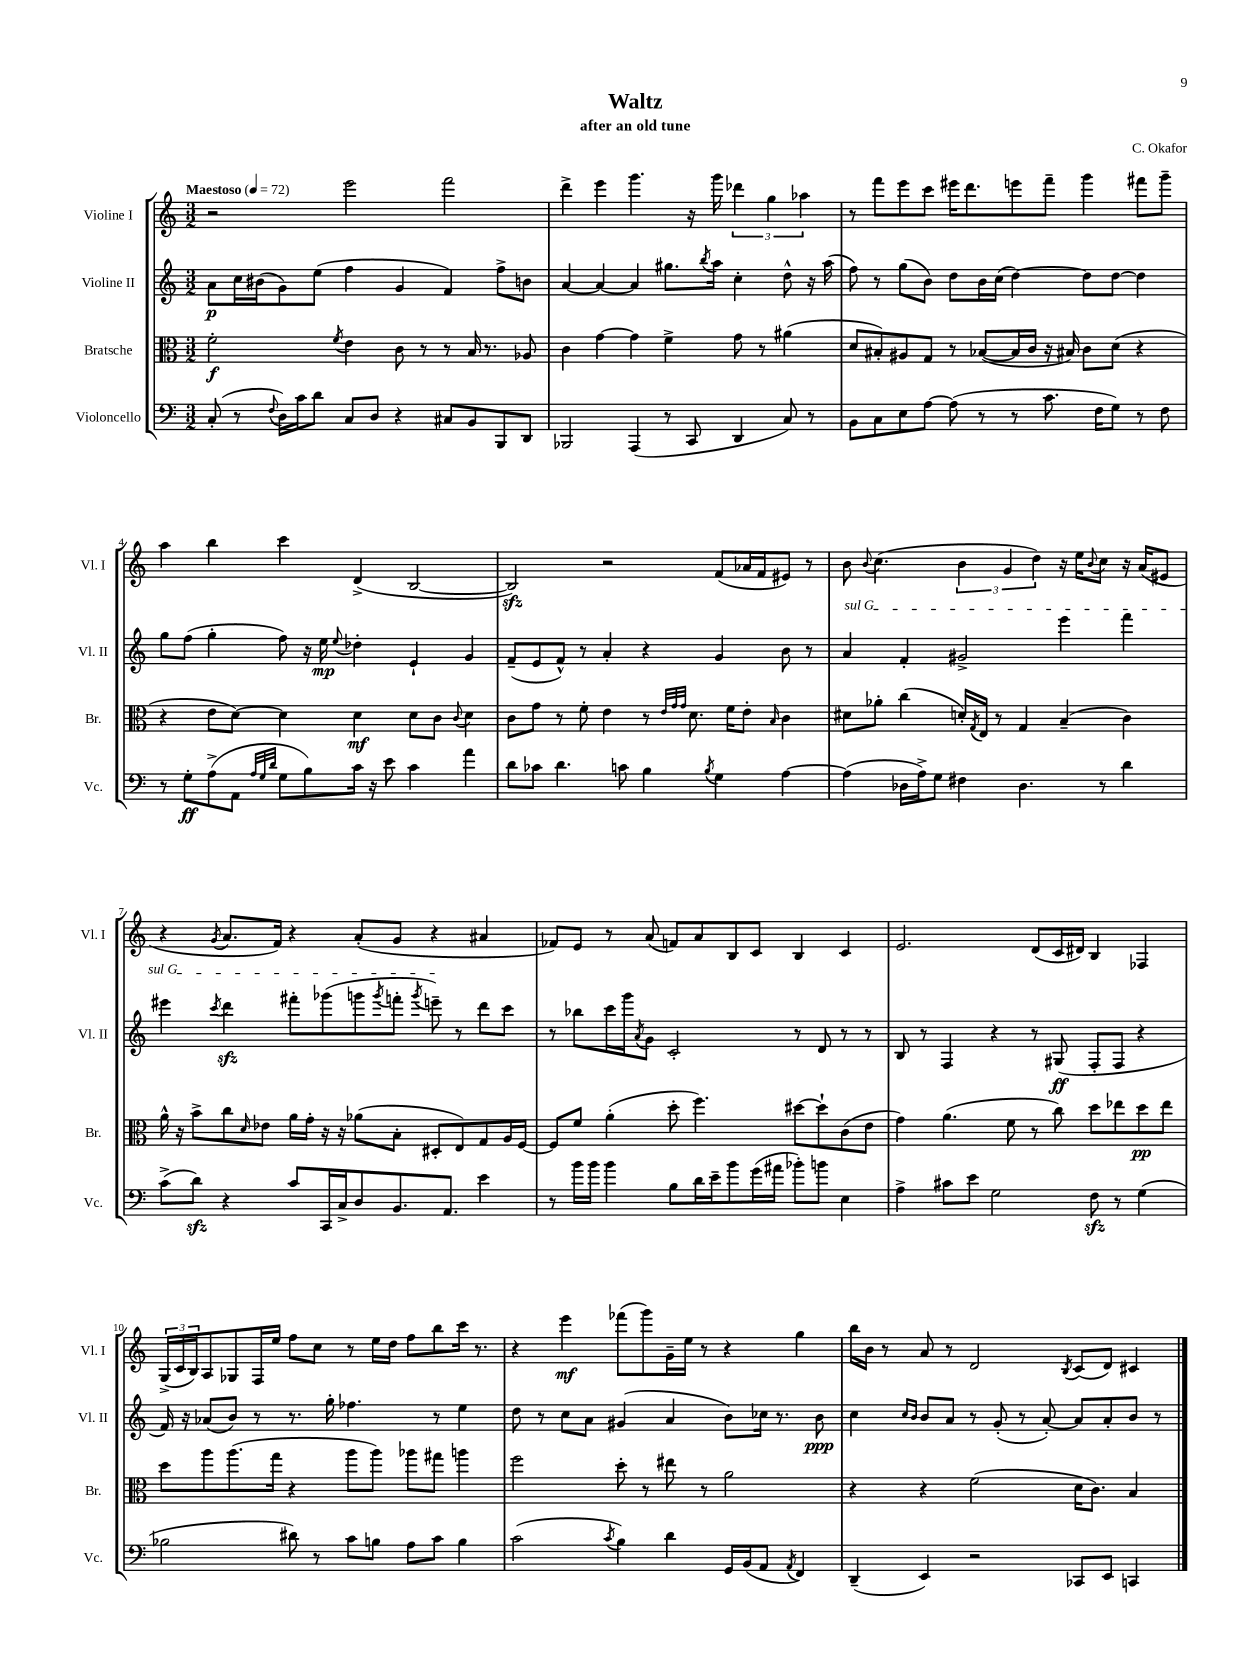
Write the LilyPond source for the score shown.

\header { title = "Waltz" composer = "C. Okafor" subtitle = "after an old tune" }
<<
\new StaffGroup <<
\new Staff = "s0" \with { instrumentName = "Violine I" shortInstrumentName = "Vl. I" } {
    \clef treble \key c \major \numericTimeSignature \time 3/2 \tempo "Maestoso" 4 = 72
    r2 e'''2 f'''2 |
    d'''4-> e'''4 g'''4. r16 g'''16 \tuplet 3/2 { des'''4 g''4 aes''4 } |
    r8 f'''8 e'''8 c'''8 eis'''16 d'''8. e'''8 f'''8-- g'''4 fis'''8 g'''8-- |
    a''4 b''4 c'''4 d'4->( b2~ |
    b2\sfz) r2 f'8( aes'16 f'16 eis'8) r8 |
    b'8 \appoggiatura { b'8 } c''4.( \tuplet 3/2 { b'4 g'4 d''4) } r16 e''16 \appoggiatura { b'8 } c''8 r16 a'16( eis'8 |
    r4 \acciaccatura { g'8 } a'8. f'16) r4 a'8-.( g'8 r4 ais'4 |
    fes'8) e'8 r8 a'8( f'8) a'8 b8 c'8 b4 c'4 |
    e'2. d'8( c'16 dis'16) b4 fes4 |
    \tuplet 3/2 { g16->( c'16 b16) } a8 ges8 f16 e''16 f''8 c''8 r8 e''16 d''16 f''8 b''8 c'''16 r8. |
    r4 e'''4\mf fes'''8( g'''8) g'16-- e''16 r8 r4 g''4 |
    b''16 b'16 r8 a'8 r8 d'2 \acciaccatura { b8 } c'8( d'8) cis'4 \bar "|." |
}
\new Staff = "s1" \with { instrumentName = "Violine II" shortInstrumentName = "Vl. II" } {
    \clef treble \key c \major \numericTimeSignature \time 3/2
    a'8\p c''16 bis'16( g'8) e''8( f''4 g'4 f'4) f''8-> b'8 |
    a'4~ a'4~ a'4 gis''8. \acciaccatura { b''8 } a''16 c''4-. d''8-^ r16 a''16( |
    f''8) r8 g''8( b'8) d''8 b'16 c''16( d''4~) d''8 d''8~ d''4 |
    g''8 f''8( g''4-. f''8) r16 e''16\mp \appoggiatura { e''8 } des''4-. e'4-! g'4 |
    f'8--( e'8 f'8-^) r8 a'4-. r4 g'4 b'8 r8 |
    \once \override TextSpanner.bound-details.left.text = \markup { \italic "sul G" } a'4\startTextSpan f'4-. gis'2-> e'''4 f'''4 |
    eis'''4 \acciaccatura { c'''8 } d'''4\sfz fis'''8-. ges'''8( g'''8 \acciaccatura { g'''8 } f'''8-. \acciaccatura { g'''8 } e'''8--\stopTextSpan) r8 d'''8 c'''8 |
    r8 bes''8 c'''16 g'''16 \acciaccatura { a'8 } g'8 c'2-. r8 d'8 r8 r8 |
    b8 r8 f4 r4 r8 gis8\ff( f8-. f8 r4 |
    f'16) r16 aes'8( b'8) r8 r8. g''16-. fes''4. r8 e''4 |
    d''8 r8 c''8 a'8 gis'4( a'4 b'8) ces''16 r8. b'8\ppp |
    c''4 \grace { c''16 b'16 } b'8 a'8 r8 g'8-.( r8 a'8~-.) a'8 a'8-. b'8 r8 \bar "|." |
}
\new Staff = "s2" \with { instrumentName = "Bratsche" shortInstrumentName = "Br." } {
    \clef alto \key c \major \numericTimeSignature \time 3/2
    f'2-.\f \acciaccatura { f'8 } e'4 c'8 r8 r8 b16 r8. aes8 |
    c'4 g'4~ g'4 f'4-> g'8 r8 ais'4( |
    d'8 bis8-.) ais8 g8 r8 bes8~( bes16 c'16 r16 bis16) c'8 d'8( r4 |
    r4 e'8 d'8~) d'4 d'4\mf d'8 c'8 \appoggiatura { c'8 } d'4 |
    c'8 g'8 r8 f'8-. e'4 r8 \grace { e'32 g'32 g'32 } d'8. f'16 e'8-. \grace { b16 } c'4 |
    dis'8 aes'8-. c''4( d'16-.) \acciaccatura { g8 } e16 r8 g4 b4--( c'4) |
    a'16-^ r16 b'8-> c''8 \grace { d'16 } ees'8 a'16 g'16-. r16 r16 aes'8( b8-. dis8-. e8) g8 a16 f16~ |
    f8 f'8 a'4-.( d''8-. f''4.) dis''8~ dis''8-! c'8( e'8 |
    g'4) a'4.( f'8 r8 c''8) d''8 ees''8 d''8\pp ees''8 |
    d''8 a''8 a''8.( g''16 r4 a''8 a''8) aes''8 gis''8 a''4 |
    f''2 d''8-. r8 eis''8 r8 a'2 |
    r4 r4 f'2( d'16 c'8.) b4 \bar "|." |
}
\new Staff = "s3" \with { instrumentName = "Violoncello" shortInstrumentName = "Vc." } {
    \clef bass \key c \major \numericTimeSignature \time 3/2
    c8-.( r8 \appoggiatura { f8 } d16) c'16 d'8 c8 d8 r4 cis8 b,8 b,,8 d,8 |
    bes,,2 a,,4( r8 c,8 d,4 c8) r8 |
    b,8 c8 e8 a8~ a8( r8 r8 c'8. f16 g8) r8 f8 |
    r8 g8-.\ff a8->( a,8 \grace { a32 g32 d'32 } g8 b8) c'16 r16 e'8 c'4 a'4 |
    d'8 ces'8 d'4. c'8 b4 \acciaccatura { b8 } g4 a4~ |
    a4( des16 a16->) g8 fis4 des4. r8 d'4 |
    c'8->( d'8\sfz) r4 c'8 c,16 c16-> d8 b,8. a,8. e'4 |
    r8 b'16 b'16 b'4 b8 d'16 e'16-- b'8 g'16( ais'16 bes'8-.) b'8 e4 |
    a4-> cis'8 e'8 g2 f8\sfz r8 g4( |
    bes2 dis'8) r8 c'8 b8 a8 c'8 b4 |
    c'2( \acciaccatura { c'8 } b4) d'4 g,16 b,16( a,8 \acciaccatura { a,8 } f,4) |
    d,4--( e,4) r2 ces,8 e,8 c,4 \bar "|." |
}
>>
>>
